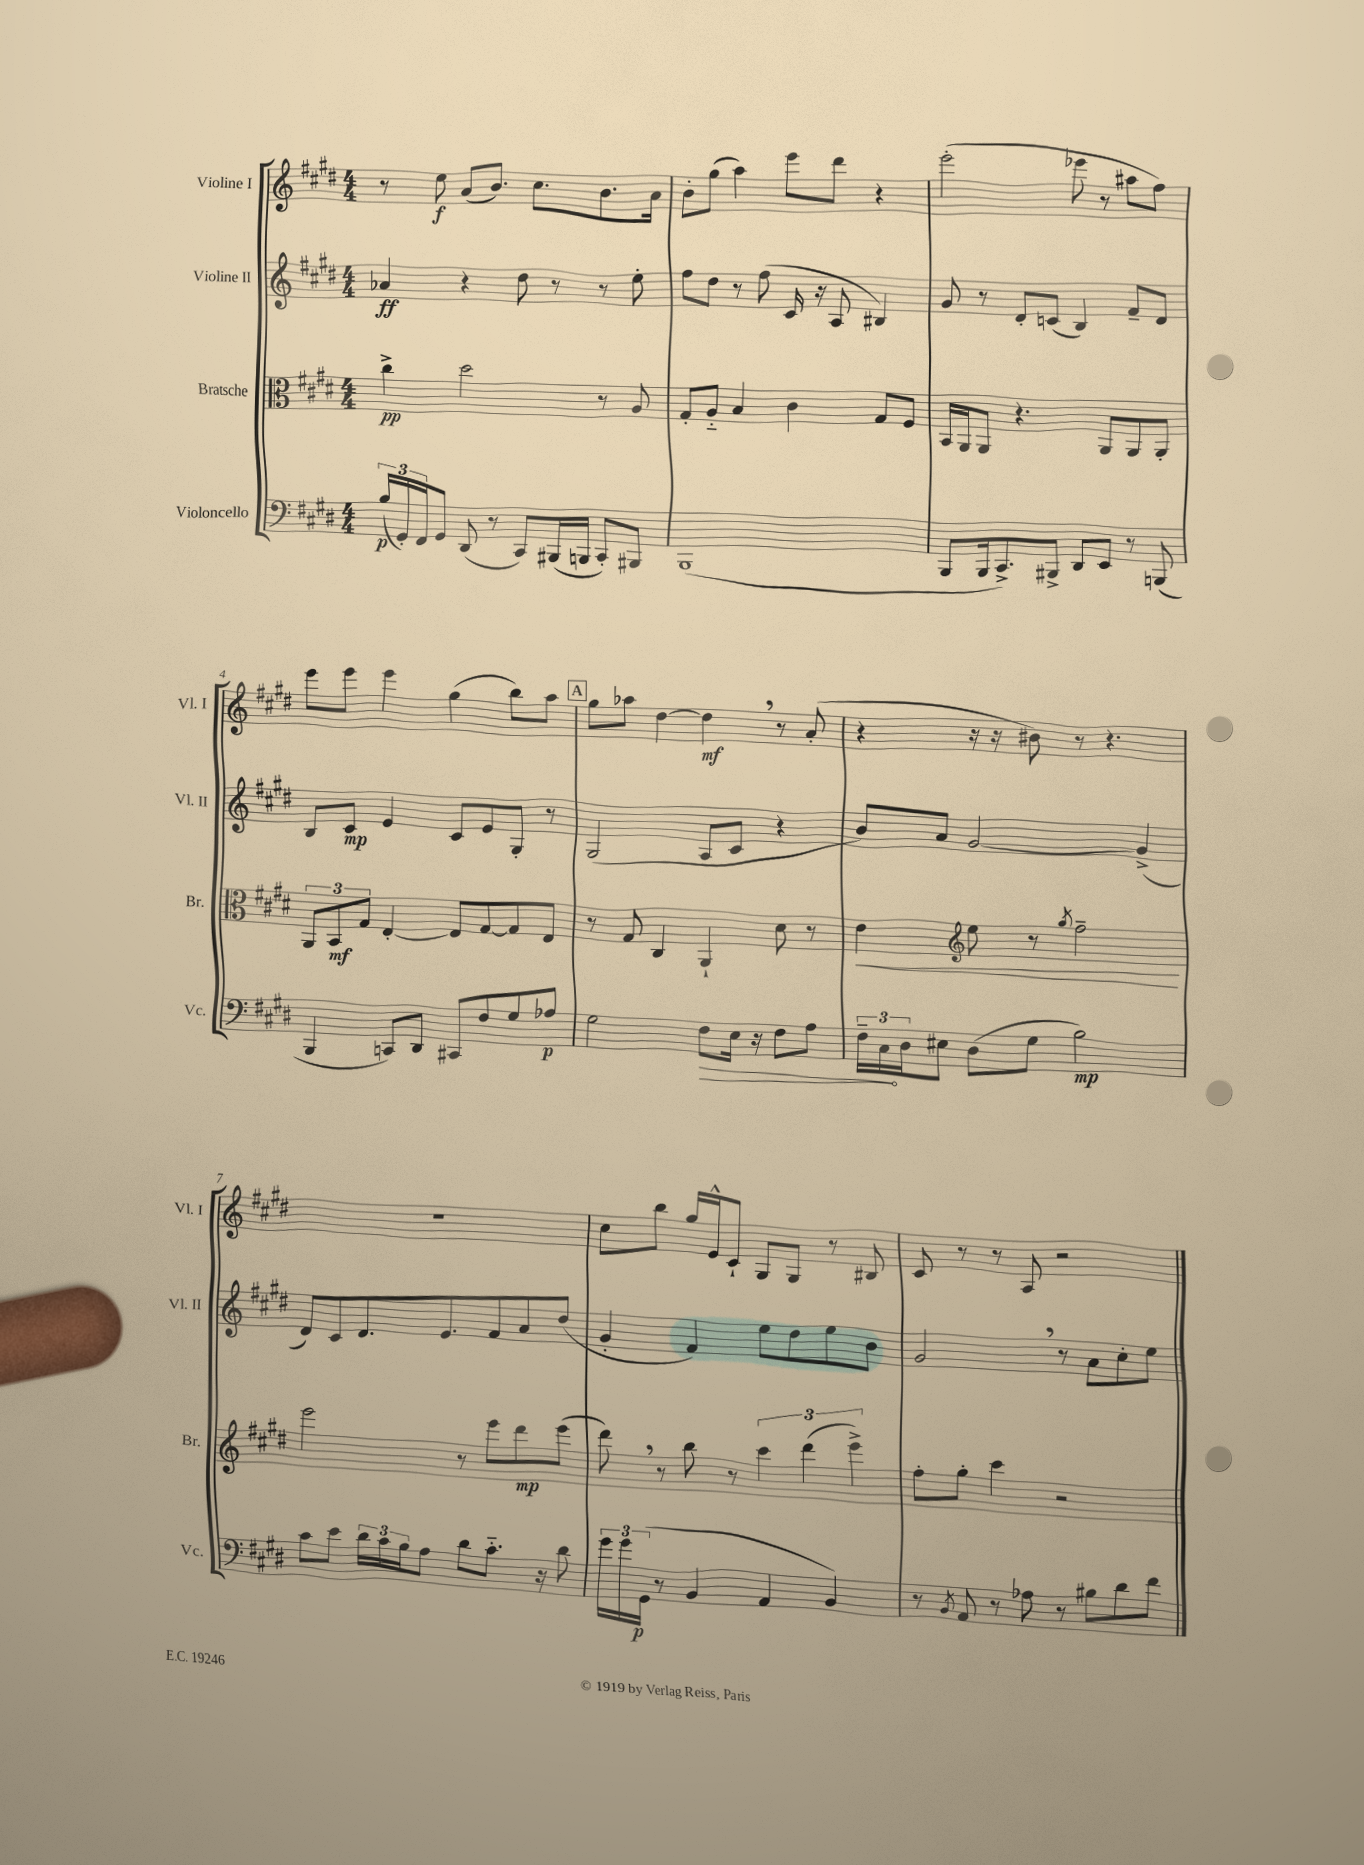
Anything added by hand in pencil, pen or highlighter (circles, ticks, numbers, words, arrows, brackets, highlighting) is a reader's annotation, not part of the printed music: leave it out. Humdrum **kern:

**kern	**kern	**kern	**kern
*staff4	*staff3	*staff2	*staff1
*clefF4	*clefC3	*clefG2	*clefG2
*k[f#c#g#d#]	*k[f#c#g#d#]	*k[f#c#g#d#]	*k[f#c#g#d#]
*M4/4	*M4/4	*M4/4	*M4/4
(24B/LL	4cc#^\	4a-/	8r
24GG#'/)	.	.	.
24FF#/J	.	.	.
8GG#/J	.	.	8ee\
(8DD#/	2dd#\	4r	(8a/L
8r	.	.	8.b/J)
8CC#/L)	.	8dd#\	.
.	.	.	8.cc#\L
(16BBB#/L	.	8r	.
16BBB/JJ	.	.	.
8CC#'/L)	8r	8r	8.b\
8BBB#/J	8A/	8ee'\	.
.	.	.	16a\Jk
=	=	=	=
(1BBB	8G#'/L	8ff#\L	8b'\L
.	8A'~/J	8dd#\J	(8gg#\J
.	4B/	8r	4aa\)
.	.	(8ff#\	.
.	4c#\	16c#/	8eee\L
.	.	16r	.
.	.	8A/	8ddd#\J
.	8G#/L	4B#/)	4r
.	8F#/J	.	.
=	=	=	=
8BBB/L	16BB/LL	8g#/	(2eee'\
.	16AA/J	.	.
16BBB/k	8AA/J	8r	.
8.CC#^/)	.	.	.
.	4.r	8d#'/L	.
8BBB#^/J	.	(8c/J	.
8DD#/L	.	4B/)	8eee-\
8EE/J	8AA/L	.	8r
8r	8AA/	8f#~/L	8aa#\L
(8BBB/	8AA'/J	8d#/J	8ff#\J)
=	=	=	=
4BBB/	12AA/L	8B/L	8eee\L
.	12BB/	.	.
.	.	8c#/J	8eee\J
.	12G#/J	.	.
8CC/L)	[4E'/	4e/	4eee\
8DD#/J	.	.	.
8CC#/L	8E/]L	8c#/L	(4gg#\
8F#/	[8G#/	8e/	.
8G#/	8G#/]	8G#'/J	8bb\L)
8A-/J	8E/J	8r	8aa\J
=	=	=	=
2G#\	8r	(2G#/	8gg#\L
.	8G#/	.	8aa-\J
.	4C#/	.	[4dd#\
8F#\L	4AA`/	8A/L	4dd#\]
16E\Jk	.	8c#/J	.
16r	.	.	.
8F#\L	8d#\	4r	8r
8A\J	8r	.	(8a'/
=	=	=	=
24F#~\LL	4e\	8b/L)	4r
24C#\	.	.	.
24D#\J	.	.	.
8E#\J	.	8a/J	.
*	*clefG2	*	*
(8D#\L	8ee\	[2g#/	16r
.	.	.	16r
8G#\J	8r	.	8b#\)
.	8qgg#/	.	.
2B\)	2ff#~\	.	8r
.	.	.	4.r
.	.	(4g#^/]	.
=	=	=	=
8c#\L	2eee\	8d#/L)	1r
8e\J	.	8c#/	.
24d#\LL	.	8.d#/	.
24c#\	.	.	.
24B\J	.	.	.
8A\J	.	.	.
.	.	8.e/	.
8d#\L	8r	.	.
8.c#'~\J	8eee\L	8f#/	.
.	8ddd#\	8a/	.
16r	.	.	.
8d#\	(8eee\J	(8dd#/J	.
=	=	=	=
24g#\LL	8ddd#\)	4g#'/	8cc#\L
24g#\	.	.	.
(24GG#\JJ	.	.	.
8r	8r	.	8bb\J
4BB/	8bb\	4f#/)	16gg#/LL
.	.	.	16e^^/J
.	8r	.	8c#`/J
4AA/	6ccc#\	8ee\L	8G#/L
.	.	8dd#\	8G#/J
.	(6ddd#\	.	.
4BB/)	.	8ee\	8r
.	6eee^\)	.	.
.	.	8b\J	8B#/
=	=	=	=
8r	8ff#'\L	2g#/	8c#/
8qBB/	.	.	.
8AA/	8gg#'\J	.	8r
8r	4ccc#\	.	8r
8A-\	.	.	8A/
8r	2r	8r	2r
8B#\L	.	8a\L	.
8d#\	.	8cc#'\	.
8f#\J	.	8ee\J	.
==	==	==	==
*-	*-	*-	*-
